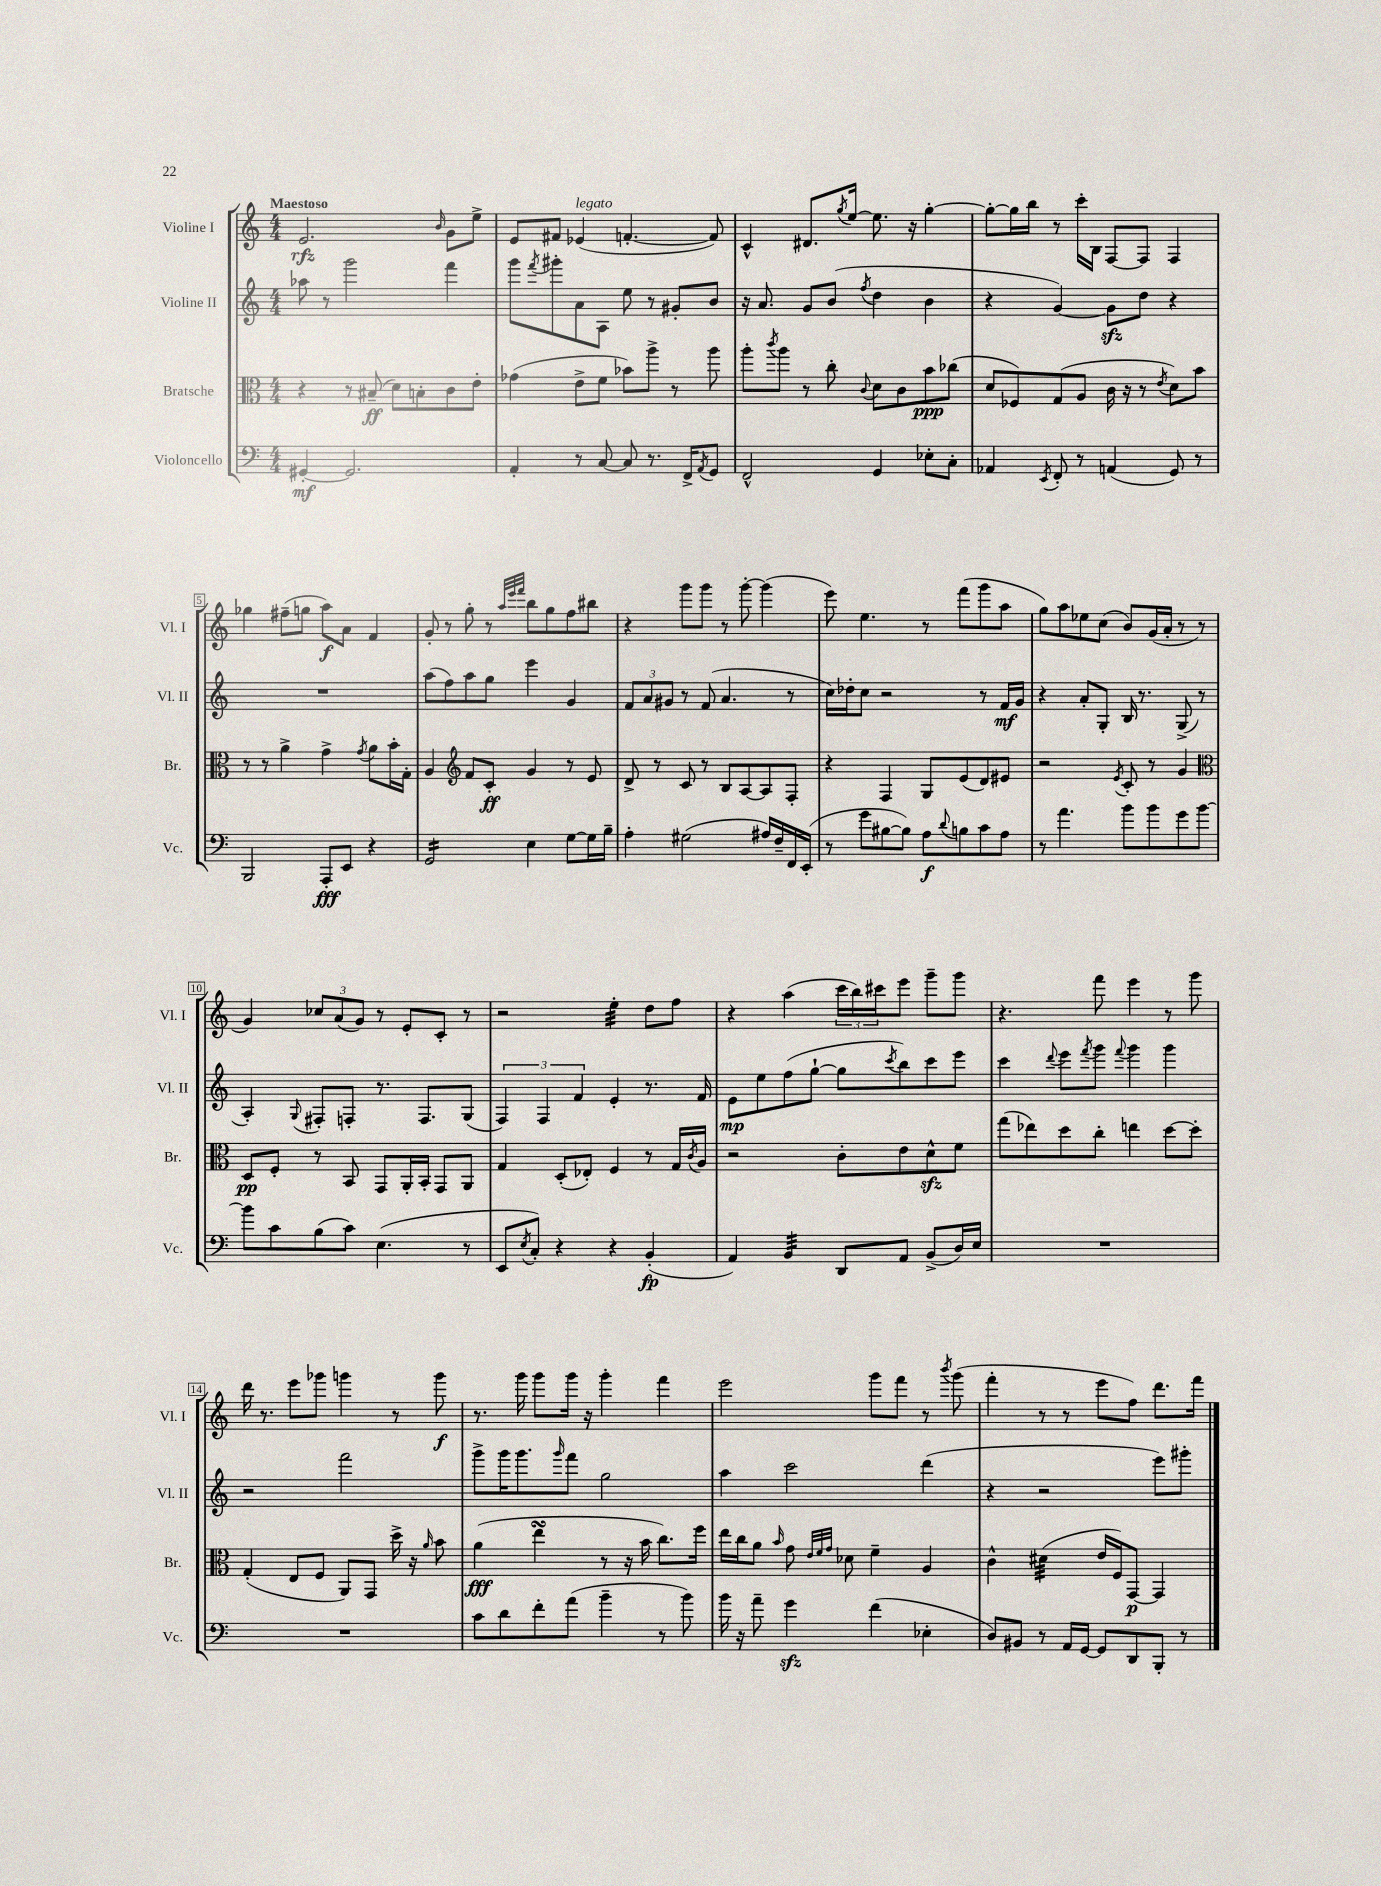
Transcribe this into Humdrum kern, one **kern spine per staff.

**kern	**kern	**kern	**kern
*staff4	*staff3	*staff2	*staff1
*clefF4	*clefC3	*clefG2	*clefG2
*k[]	*k[]	*k[]	*k[]
*M4/4	*M4/4	*M4/4	*M4/4
[4GG#'	4r	8aa-	2.e
.	.	8r	.
2.GG#]	8r	2ggg	.
.	(8B#~	.	.
.	8d)	.	.
.	8B'	.	.
.	.	.	16qqb
.	8c	4fff	8g
.	8e'	.	8ee^
=	=	=	=
4AA'	(4g-	8ggg	8e
.	.	8qfff	.
.	.	8ggg#'	8f#
8r	8e^	8a	(4e-
[8C	8f	8A	.
8C]	8b-)	8ee	[4.f'
8.r	8aa^	8r	.
.	8r	8g#'	.
16FF^	.	.	.
8qAA	.	.	.
8GG	8aa	8b	8f])
=	=	=	=
2FF^^	8aa'	16r	4c^^
.	.	8.a	.
.	8qccc	.	.
.	8aa	.	.
.	8r	8g	8.d#
.	8cc'	(8b	.
.	.	.	8qgg
.	.	.	[16ee
.	8qqc	8qff	.
4GG	8d	4dd	8.ee]
.	8c	.	.
.	.	.	16r
8E-'	8b	4b	[4gg'
8C'	(8cc-	.	.
=	=	=	=
4AA-	8d	4r	8gg'_
.	8F-)	.	16gg]
.	.	.	16bb
8qEE	.	.	.
8FF'	(8G	[4g)	8r
8r	8A	.	16ccc'
.	.	.	16B
(4AA	16c	8g]	[8F
.	16r	.	.
.	8r	8dd	8F]
.	8qe	.	.
8GG)	8d)	4r	4F
8r	8b	.	.
=	=	=	=
2BBB	8r	1r	4gg-
.	8r	.	.
.	4a^	.	(8ff#~
.	.	.	8gg
8AAA'	4g^	.	8aa)
8EE	.	.	8a
.	8qg	.	.
4r	8a	.	4f
.	16b'	.	.
.	16G'	.	.
=	=	=	=
2GG	4A	(8aa	8g'
.	.	8ff)	8r
*	*clefG2	*	*
.	8f	8aa	8gg'
.	8c'	8gg	8r
.	.	.	32qqaa
.	.	.	32qqeee
.	.	.	32qqfff
4E	4g	4eee	8bb
.	.	.	8gg
[8G	8r	4g	8ff
16G]	8e	.	8bb#
16B~	.	.	.
=	=	=	=
4A'	8d^	12f	4r
.	.	12a	.
.	8r	.	.
.	.	12g#	.
(2G#	8c	8r	8ggg
.	8r	(8f	8ggg
.	8B	4.a	8r
.	[8A	.	[8ggg'
16A#)	8A]	.	(4ggg]
16F~	.	.	.
16FF	8F'	8r	.
(16EE'	.	.	.
=	=	=	=
8r	4r	16cc)	8eee)
.	.	16dd-'	.
8g	.	8cc	4.ee
[8B#	4F	2r	.
8B#])	.	.	.
8A	8G	.	8r
8qqd	.	.	.
8B	(8e	.	(8fff
8c	8d)	8r	8ggg
8A	8e#	16f	8aa
.	.	16g	.
=	=	=	=
8r	2r	4r	8gg)
4.a	.	.	8aa
.	.	8a'	8ee-
.	.	8G'	(8cc
.	8qe	.	.
8b	8c'	16B	8b)
.	.	8.r	.
8b	8r	.	(16g
.	.	.	16a'
8g	4g	(8G^	8r
[8b	.	8r	8r
=	=	=	=
*	*clefC3	*	*
8b]	8D	4A')	4g)
8c	8F'	.	.
.	.	8qqG	.
(8B	8r	8F#'	12cc-
.	.	.	(12a
8c)	8BB	8F'	.
.	.	.	12g)
(4.E	8GG	8.r	8r
.	16AA'	.	8e'
.	16BB'	8.F	.
.	8GG	.	8c'
8r	8AA	(8G	8r
=	=	=	=
8EE	4G	6F)	2r
8qE	.	.	.
8C')	.	.	.
.	.	6F	.
4r	(8D'	.	.
.	.	6f	.
.	8E-')	.	.
4r	4F	4e'	4ee'
(4BB'	8r	8.r	8dd
.	16G	.	8ff
.	8qc	.	.
.	16A	16f	.
=	=	=	=
4AA)	2r	8e	4r
.	.	8ee	.
4BB	.	(8ff	(4aa
.	.	[8gg`	.
8DD	8c'	8gg]	24ccc
.	.	.	24bb)
.	.	.	24ccc#
.	.	8qccc	.
8AA	8e	8bb)	8eee
(8BB^	8d^^	8ccc	8ggg~
16D)	8f	8eee	8ggg
16E	.	.	.
=	=	=	=
1r	(8gg	4ccc	4.r
.	8ee-)	.	.
.	.	8qqddd	.
.	8dd	8eee	.
.	.	8qfff	.
.	8cc'	8ggg	8fff
.	.	8qqfff	.
.	4ee	4ggg	4eee
.	[8dd	4ggg	8r
.	8dd']	.	8ggg
=	=	=	=
1r	(4G'	2r	16ddd
.	.	.	8.r
.	8E	.	8eee
.	8F	.	8ggg-
.	8AA)	2fff	4ggg
.	8GG	.	.
.	16dd^	.	8r
.	16r	.	.
.	16qqa	.	.
.	8b	.	8ggg
=	=	=	=
8c	(4a	8ggg^	8.r
8d	.	16ggg	.
.	.	8.ggg	16ggg
8f'	4ee	.	8ggg
.	.	16qqggg	.
(8a	.	8fff	16ggg
.	.	.	16r
4b~	8r	2gg	4ggg'
.	16r	.	.
.	16b	.	.
8r	8.cc)	.	4fff
8b)	.	.	.
.	16ff	.	.
=	=	=	=
16b	16ee	4aa	2eee
16r	16cc	.	.
8a~	8a	.	.
.	16qqb	.	.
4g	8g	2ccc	.
.	32qqe	.	.
.	32qqf	.	.
.	32qqg	.	.
.	8d-	.	.
(4f	4f~	.	8ggg
.	.	.	8fff
4E-'	4A	(4ddd	8r
.	.	.	8qbbb
.	.	.	(8ggg
=	=	=	=
8D)	4c^^	4r	4fff'
8BB#	.	.	.
8r	(4d#	2r	8r
16AA	.	.	8r
[16GG	.	.	.
8GG]	16e	.	8eee
.	16F)	.	.
8DD	[8GG	.	8ff)
8BBB'	4GG]	8eee)	8.ddd
8r	.	8ggg#'	.
.	.	.	16fff
==	==	==	==
*-	*-	*-	*-
